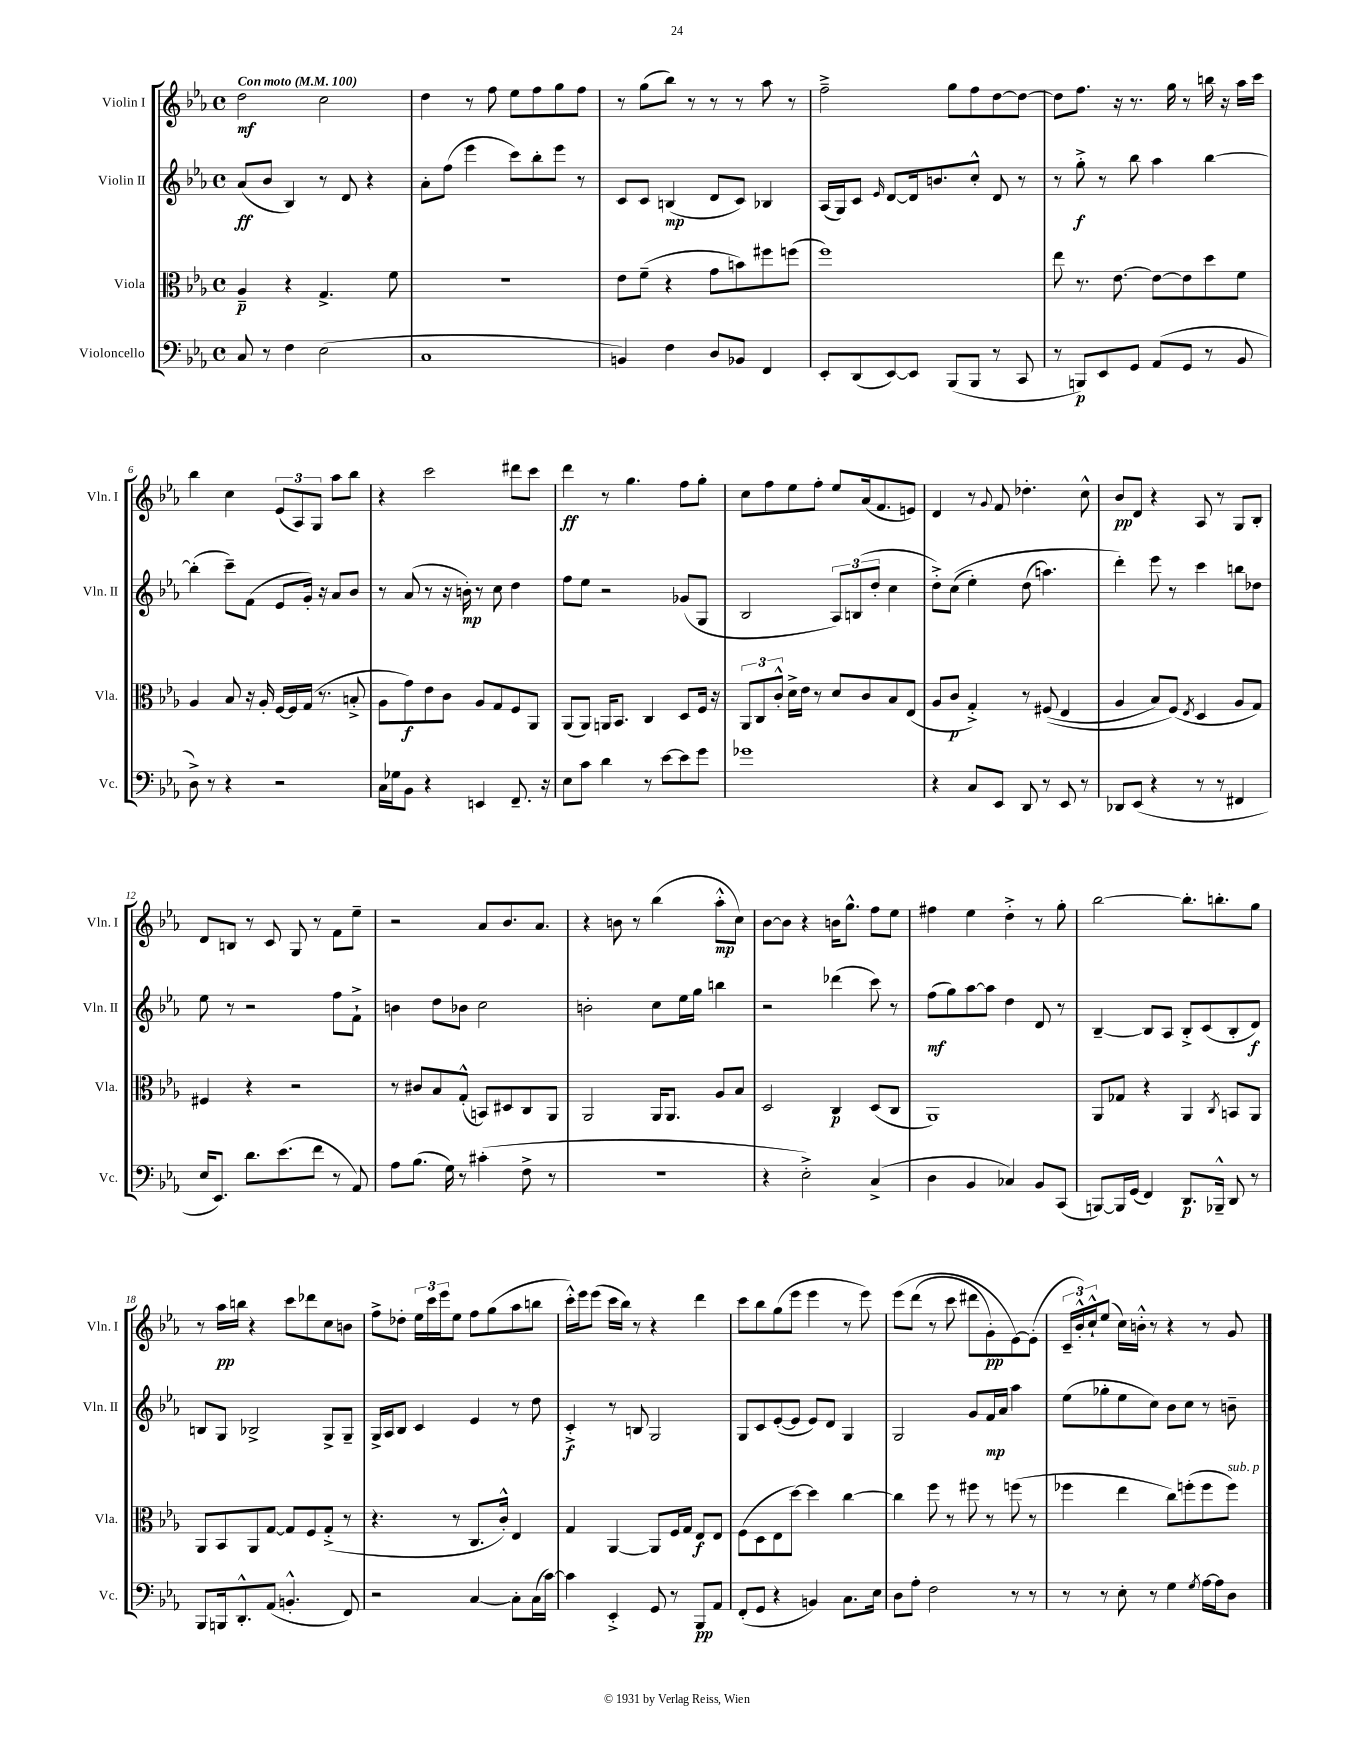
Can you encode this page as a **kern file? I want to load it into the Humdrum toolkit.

**kern	**dynam	**kern	**dynam	**kern	**dynam	**kern	**dynam
*part4	*part4	*part3	*part3	*part2	*part2	*part1	*part1
*staff4	*staff4	*staff3	*staff3	*staff2	*staff2	*staff1	*staff1
*I"Violoncello	*	*I"Viola	*	*I"Violin II	*	*I"Violin I	*
*I'Vc.	*	*I'Vla.	*	*I'Vln. II	*	*I'Vln. I	*
*clefF4	*	*clefC3	*	*clefG2	*	*clefG2	*
*k[b-e-a-]	*	*k[b-e-a-]	*	*k[b-e-a-]	*	*k[b-e-a-]	*
*M4/4	*	*M4/4	*	*M4/4	*	*M4/4	*
*met(c)	*	*met(c)	*	*met(c)	*	*met(c)	*
*MM100	*	*MM100	*	*MM100	*	*MM100	*
=1	=1	=1	=1	=1	=1	=1	=1
!	!	!	!	!	!	!LO:TX:a:B:t=Con moto	!
8C/	.	4A-~/	p	(8a-/L	ff	2dd\	mf
8r	.	.	.	8b-/J	.	.	.
4F\	.	4r	.	4B-/)	.	.	.
(2E-\	.	4.G^/	.	8r	.	2cc\	.
.	.	.	.	8d/	.	.	.
.	.	.	.	4r	.	.	.
.	.	8f\	.	.	.	.	.
=2	=2	=2	=2	=2	=2	=2	=2
1C	.	1r	.	8a-'\L	.	4dd\	.
.	.	.	.	(8ff\J	.	.	.
.	.	.	.	4eee-\	.	8r	.
.	.	.	.	.	.	8ff\	.
.	.	.	.	8ccc\L)	.	8ee-\L	.
.	.	.	.	8bb-'\	.	8ff\	.
.	.	.	.	8eee-\J	.	8gg\	.
.	.	.	.	8r	.	8ff\J	.
=3	=3	=3	=3	=3	=3	=3	=3
4BBn/)	.	8e-\L	.	8c/L	.	8r	.
.	.	(8f~\J	.	8c/J	.	(8gg\L	.
4F\	.	4r	.	(4Bn/	mp	8bb-\J)	.
.	.	.	.	.	.	8r	.
8D/L	.	8g\L	.	8d/L	.	8r	.
8BB-X/J	.	8bn\)	.	8c/J)	.	8r	.
4FF/	.	8ff#X\	.	4B-X/	.	8aa-\	.
.	.	(8ffn\J	.	.	.	8r	.
=4	=4	=4	=4	=4	=4	=4	=4
8EE-'/L	.	1ff)	.	(16A-/LL	.	2ff~^\	.
.	.	.	.	16G/J)	.	.	.
(8DD/	.	.	.	8c/J	.	.	.
.	.	.	.	16qqe-/	.	.	.
[8EE-/)	.	.	.	[8d/L	.	.	.
8EE-/J]	.	.	.	16d/k]	.	.	.
.	.	.	.	8.bn/	.	.	.
(8BBB-/L	.	.	.	.	.	8gg\L	.
8BBB-/J	.	.	.	8cc'^^/J	.	8ff\	.
8r	.	.	.	8d/	.	[8dd\	.
8CC/	.	.	.	8r	.	8dd\J_	.
=5	=5	=5	=5	=5	=5	=5	=5
8r	.	8ee-\	.	8r	.	8dd\L]	.
8BBBn/L)	p	8.r	.	8gg'^\	f	8.ff\J	.
8EE-/	.	.	.	8r	.	.	.
.	.	[8.e-\	.	.	.	16r	.
8GG/J	.	.	.	8bb-\	.	8.r	.
(8AA-/L	.	8e-\L_	.	4aa-\	.	.	.
.	.	.	.	.	.	16gg\	.
8GG/J	.	8e-\]	.	.	.	8r	.
8r	.	8dd\	.	[4bb-\	.	16bbn\	.
.	.	.	.	.	.	16r	.
8BB-/	.	8f\J	.	.	.	16aa-\LL	.
.	.	.	.	.	.	16ccc\JJ	.
!!LO:LB:g=z
=6	=6	=6	=6	=6	=6	=6	=6
8D^\)	.	4A-/	.	(4bb-'\]	.	4bb-\	.
8r	.	.	.	.	.	.	.
4r	.	8B-/	.	8ccc~\L)	.	4cc\	.
.	.	16r	.	(8f\J	.	.	.
.	.	16A-'/	.	.	.	.	.
2r	.	[16F/LL	.	8e-/L	.	(12e-/L	.
.	.	16F/]	.	.	.	.	.
.	.	.	.	.	.	12A-/)	.
.	.	(16G/JJ	.	16g'/Jk)	.	.	.
.	.	.	.	.	.	12G/J	.
.	.	8.r	.	16r	.	.	.
.	.	.	.	8a-/L	.	8aa-\L	.
.	.	8Bn'^/	.	8b-/J	.	8bb-\J	.
=7	=7	=7	=7	=7	=7	=7	=7
16C\LL	.	8A-\L	.	8r	.	4r	.
16G-X\J	.	.	.	.	.	.	.
8BB-\J	.	8g\)	f	(8a-/	.	.	.
4r	.	8e-\	.	8r	.	2ccc\	.
.	.	8c\J	.	16r	.	.	.
.	.	.	.	16bn'\)	mp	.	.
4EEn/	.	8A-/L	.	8r	.	.	.
.	.	8G/	.	8cc\	.	.	.
8.FF~/	.	8F/	.	4dd\	.	8ddd#X\L	.
.	.	8AA-/J	.	.	.	8ccc\J	.
16r	.	.	.	.	.	.	.
=8	=8	=8	=8	=8	=8	=8	=8
8E-\L	.	(8AA-/L	.	8ff\L	.	4ddd\	ff
8c\J	.	8AA-/J)	.	8ee-\J	.	.	.
4d\	.	16AAn/KL	.	2r	.	8r	.
.	.	8.BB-/J	.	.	.	.	.
.	.	.	.	.	.	4.gg\	.
8r	.	4C/	.	.	.	.	.
[8e-\L	.	.	.	.	.	.	.
8e-\]	.	8D/L	.	(8g-X/L	.	8ff\L	.
8g\J	.	16F/Jk	.	8G/J	.	8gg'\J	.
.	.	16r	.	.	.	.	.
=9	=9	=9	=9	=9	=9	=9	=9
1g-X	.	12AA-/L	.	2B-/	.	8cc\L	.
.	.	12C/	.	.	.	.	.
.	.	.	.	.	.	8ff\	.
.	.	12c'^^/J	.	.	.	.	.
.	.	16d^\LL	.	.	.	8ee-\	.
.	.	16e-\JJ	.	.	.	.	.
.	.	8r	.	.	.	8ff'\J	.
.	.	8d/L	.	12A-/L)	.	8ee-/L	.
.	.	.	.	(12Bn/	.	.	.
.	.	8c/	.	.	.	(16a-/k	.
.	.	.	.	12dd'/J	.	.	.
.	.	.	.	.	.	8.f/	.
.	.	8B-/	.	4cc\	.	.	.
.	.	(8E-/J	.	.	.	8en/J)	.
=10	=10	=10	=10	=10	=10	=10	=10
4r	.	8A-/L	.	8dd'^\L)	.	4d/	.
.	.	8c/J	p	((8cc\J	.	.	.
8C/L	.	4G'^/)	.	4ee-'\)	.	8r	.
.	.	.	.	.	.	8qqg/	.
8EE-/J	.	.	.	.	.	8f/	.
8DD/	.	8r	.	(8dd\	.	4.dd-X'\	.
8r	.	((8F#X/	.	4.aan\)	.	.	.
8EE-/	.	4E-/	.	.	.	.	.
8r	.	.	.	.	.	8cc^^\	.
=11	=11	=11	=11	=11	=11	=11	=11
8DD-X/L	.	4A-/	.	4ddd'\)	.	8b-/L	pp
(8EE-/J	.	.	.	.	.	8d/J	.
4r	.	8B-/L)	.	8eee-\	.	4r	.
.	.	(8F/J)	.	8r	.	.	.
.	.	8qE-/	.	.	.	.	.
8r	.	4D/	.	4ccc\	.	8A-/	.
8r	.	.	.	.	.	8r	.
4FF#X/	.	8A-/L	.	8bbn\L	.	8G/L	.
.	.	8G/J)	.	8dd-X\J	.	8B-'/J	.
!!LO:LB:g=z
=12	=12	=12	=12	=12	=12	=12	=12
16E-/KL	.	4F#X/	.	8ee-\	.	8d/L	.
8.EE-/J)	.	.	.	.	.	.	.
.	.	.	.	8r	.	8Bn/J	.
8.d\L	.	4r	.	2r	.	8r	.
.	.	.	.	.	.	8c/	.
(8.e-\	.	.	.	.	.	.	.
.	.	2r	.	.	.	8G/	.
8f\J	.	.	.	.	.	8r	.
8r	.	.	.	8ff\L	.	8f\L	.
8AA-/)	.	.	.	8f`^\J	.	8ee-~\J	.
=13	=13	=13	=13	=13	=13	=13	=13
8A-\L	.	8r	.	4bn\	.	2r	.
(8.B-\J	.	8c#X/L	.	.	.	.	.
.	.	8B-/	.	8dd\L	.	.	.
16G\)	.	.	.	.	.	.	.
8r	.	(8G'^^/J	.	8b-X\J	.	.	.
(4c#X'\	.	8BBn/L)	.	2cc\	.	8a-/L	.
.	.	8D#X/	.	.	.	8.b-/	.
8F^\	.	8C/	.	.	.	.	.
.	.	.	.	.	.	8.a-/J	.
8r	.	8AA-/J	.	.	.	.	.
=14	=14	=14	=14	=14	=14	=14	=14
1r	.	2AA-/	.	2bn'\	.	4r	.
.	.	.	.	.	.	8bn\	.
.	.	.	.	.	.	8r	.
.	.	16AA-/KL	.	8cc\L	.	(4bb-\	.
.	.	8.AA-/J	.	.	.	.	.
.	.	.	.	16ee-\L	.	.	.
.	.	.	.	16gg\JJ	.	.	.
.	.	8A-/L	.	4bbn\	.	8aa-'^^\L	mp
.	.	8B-/J	.	.	.	8cc\J)	.
=15	=15	=15	=15	=15	=15	=15	=15
4r	.	2D/	.	2r	.	[8b-\L	.
.	.	.	.	.	.	8b-\J]	.
2E-'^\)	.	.	.	.	.	4r	.
.	.	4C/	p	(4ddd-X\	.	16bn\KL	.
.	.	.	.	.	.	8.gg^^\J	.
(4C^/	.	(8D/L	.	8ccc\)	.	8ff\L	.
.	.	8C/J	.	8r	.	8ee-\J	.
=16	=16	=16	=16	=16	=16	=16	=16
4D\	.	1AA-)	.	(8ff\L	mf	4ff#X\	.
.	.	.	.	8gg\)	.	.	.
4BB-/	.	.	.	[8aa-\	.	4ee-\	.
.	.	.	.	8aa-\J]	.	.	.
4C-X/)	.	.	.	4dd\	.	4dd'^\	.
8BB-/L	.	.	.	8d/	.	8r	.
(8CC/J	.	.	.	8r	.	8gg'\	.
=17	=17	=17	=17	=17	=17	=17	=17
[8BBBn/L)	.	8AA-/L	.	[4B-~/	.	[2bb-\	.
16BBB/L]	.	8G-X/J	.	.	.	.	.
(16GG/JJ	.	.	.	.	.	.	.
4FF/)	.	4r	.	8B-/L]	.	.	.
.	.	.	.	8A-/J	.	.	.
8.DD/L	p	4AA-/	.	8B-'^/L	.	8.bb-'\L]	.
.	.	.	.	(8c/	.	.	.
16BBB-X~^^/Jk	.	.	.	.	.	8.bbn'\	.
.	.	8qC/	.	.	.	.	.
8DD/	.	8BBn/L	.	8B-'/	.	.	.
8r	.	8AA-/J	.	8d/J)	f	8gg\J	.
!!LO:LB:g=z
=18	=18	=18	=18	=18	=18	=18	=18
8BBB-/L	.	8AA-/L	.	8Bn/L	.	8r	.
16BBBn/k	.	8BB-/	.	8G/J	.	16aa-\LL	pp
8.DD'^^/	.	.	.	.	.	16bbn\JJ	.
.	.	8AA-/	.	2B-X^/	.	4r	.
(8AA-/J	.	[8G/J	.	.	.	.	.
4.BBn'^^/	.	8G/L]	.	.	.	8ccc\L	.
.	.	8F/	.	.	.	8ddd-X\	.
.	.	(8G'^/J	.	8G^/L	.	8cc\	.
8FF/)	.	8r	.	8G~/J	.	8bn\J	.
=19	=19	=19	=19	=19	=19	=19	=19
2r	.	4.r	.	16G^/LL	.	8ff^\L	.
.	.	.	.	16A-/J	.	.	.
.	.	.	.	8B-/J	.	8dd-X'\J	.
.	.	.	.	4c/	.	24ee-\LL	.
.	.	.	.	.	.	24ccc\	.
.	.	.	.	.	.	24eee-\J	.
.	.	8r	.	.	.	8ee-\J	.
[4C/	.	8.C/L	.	4e-/	.	8ff\L	.
.	.	.	.	.	.	(8gg\	.
.	.	16c'^^/Jk)	.	.	.	.	.
8C'\L]	.	4E-/	.	8r	.	8aa-\	.
(16C\L	.	.	.	8dd\	.	8bbn\J	.
[16c\JJ)	.	.	.	.	.	.	.
=20	=20	=20	=20	=20	=20	=20	=20
4c\]	.	4G/	.	4c'^/	f	16ccc'^^\LL)	.
.	.	.	.	.	.	16eee-\J	.
.	.	.	.	.	.	(8eee-\J	.
4EE-'^/	.	[4AA-/	.	8r	.	16ccc\LL	.
.	.	.	.	.	.	16bb-\JJ)	.
.	.	.	.	8Bn/	.	8r	.
8GG/	.	8AA-/L]	.	2G/	.	4r	.
8r	.	16F/L	.	.	.	.	.
.	.	16G/JJ	.	.	.	.	.
8BBB-/L	pp	8E-/L	f	.	.	4ddd\	.
8AA-/J	.	8E-/J	.	.	.	.	.
=21	=21	=21	=21	=21	=21	=21	=21
(8FF'/L	.	(8F\L	.	8G/L	.	8ccc\L	.
8GG/J	.	8D\	.	8c/	.	8bb-\	.
4r	.	8E-\	.	([8e-'/	.	(8gg\	.
.	.	[8dd\J)	.	8e-/J]	.	8eee-\J	.
4BBn/)	.	4dd\]	.	8e-/L)	.	4eee-\	.
.	.	.	.	8d/J	.	.	.
8.C\L	.	[4cc\	.	4G/	.	8r	.
.	.	.	.	.	.	8eee-\)	.
16E-\Jk	.	.	.	.	.	.	.
=22	=22	=22	=22	=22	=22	=22	=22
8D\L	.	4cc\]	.	2G/	.	(8eee-\L	.
8A-'\J	.	.	.	.	.	(8ddd\J	.
2F\	.	8ff\	.	.	.	8r	.
.	.	8r	.	.	.	8ccc\	.
.	.	8ff#X\	.	8g/L	.	8ddd#X\L	.
.	.	8r	.	16f/L	mp	8g'\)	pp
.	.	.	.	16a-/JJ	.	.	.
8r	.	(8ffn\	.	4aa-\	.	[8e-\)	.
8r	.	8r	.	.	.	(8e-'\J]	.
=23	=23	=23	=23	=23	=23	=23	=23
8r	.	4ff-X\	.	(8ee-\L	.	24c~/LL	.
.	.	.	.	.	.	24b-'^^/)	.
.	.	.	.	.	.	24cc`^^/J	.
8r	.	.	.	8gg-X'\	.	(8ee-/J	.
8E-'\	.	4ee-\	.	8ee-\	.	16cc\LL)	.
.	.	.	.	.	.	16bn'^^\JJ	.
8r	.	.	.	8cc\J)	.	8r	.
4G\	.	8cc\L)	.	8b-\L	.	4r	.
.	.	(8ffn'\	.	8cc\J	.	.	.
8qG/	.	.	.	.	.	.	.
[16A-\LL	.	8ff\	.	8r	.	8r	.
16A-\J]	.	.	.	.	.	.	.
!	!	!LO:TX:a:i:t=sub. p	!	!	!	!	!
8D\J	.	8ff\J)	.	8bn~\	.	8g/	.
==	==	==	==	==	==	==	==
*-	*-	*-	*-	*-	*-	*-	*-
